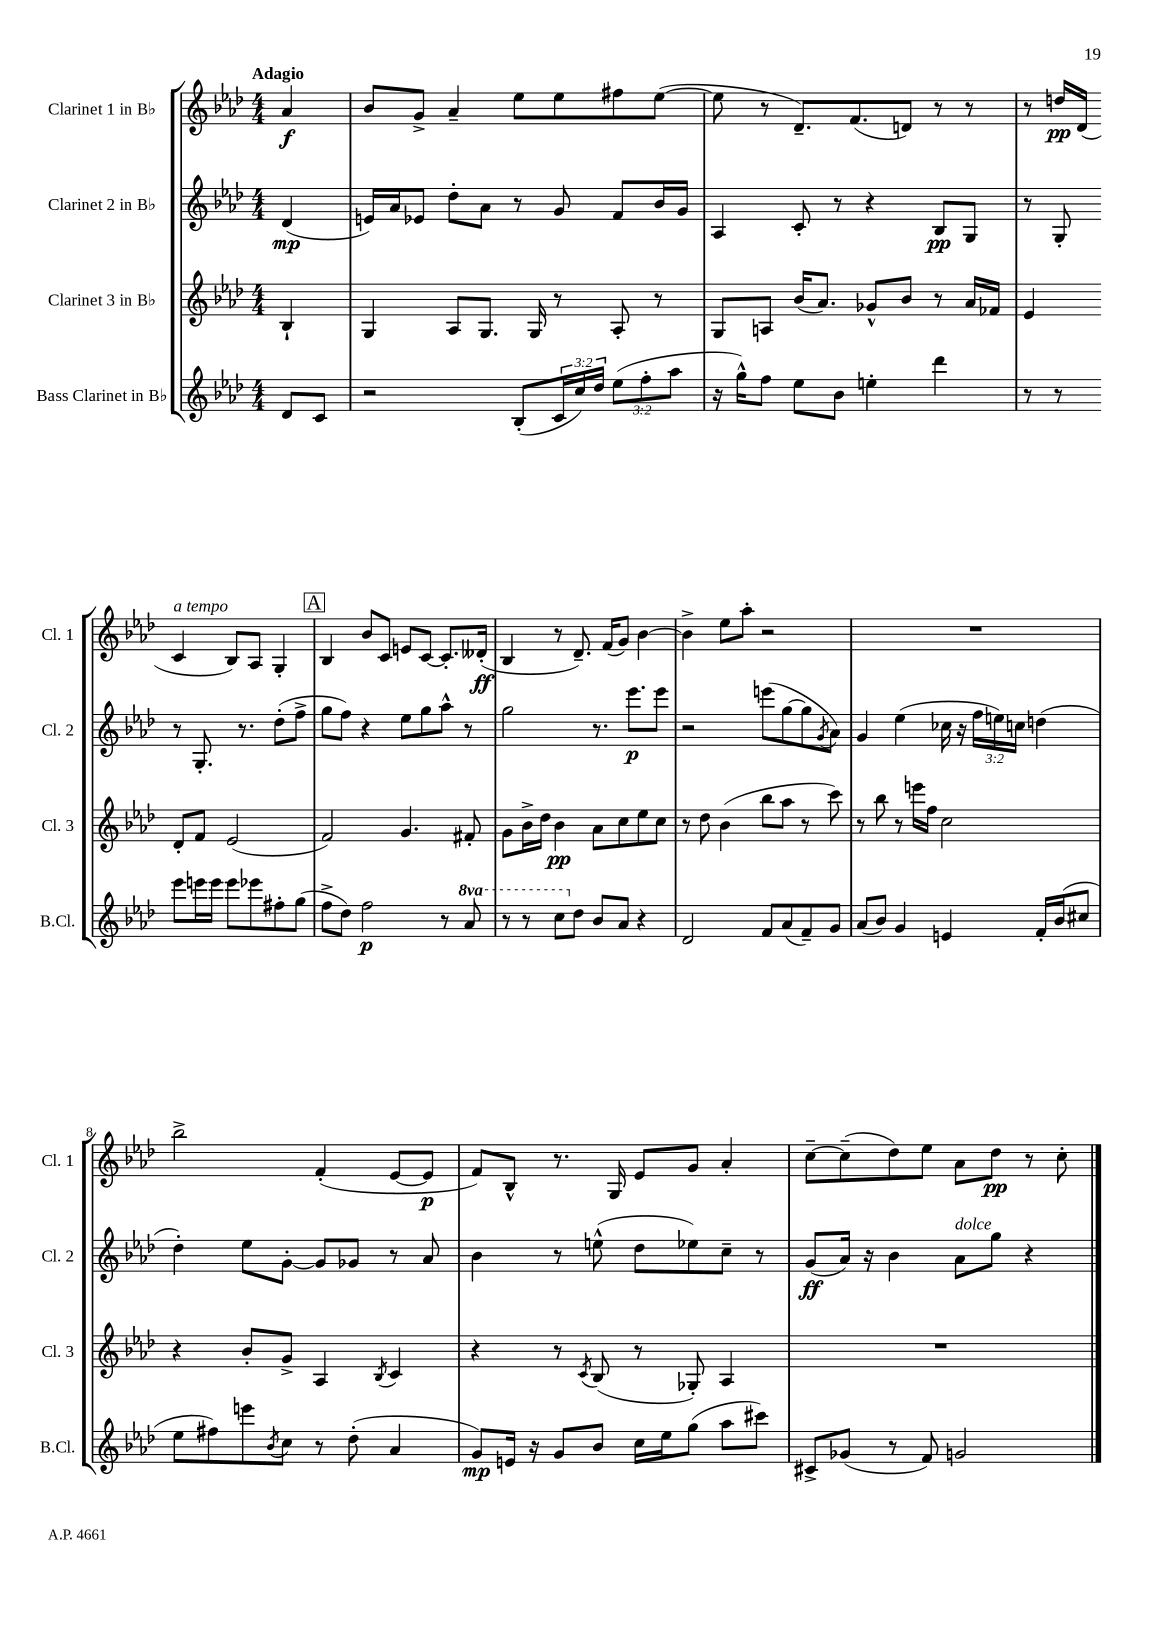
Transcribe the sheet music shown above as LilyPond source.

<<
\new StaffGroup <<
\new Staff = "s0" \with { instrumentName = "Clarinet 1 in Bb" shortInstrumentName = "Cl. 1" } {
    \clef treble \key aes \major \numericTimeSignature \time 4/4 \partial 4 \tempo "Adagio"
    aes'4\f |
    bes'8 g'8-> aes'4-- ees''8 ees''8 fis''8 ees''8~( |
    ees''8 r8 des'8.--) f'8.( d'8) r8 r8 |
    r8 d''16\pp des'16( c'4^\markup { \italic "a tempo" } bes8) aes8 g4-. |
    \mark \markup { \box "A" } bes4 bes'8 c'8 e'8 c'8~ c'8.-. deses'16-.\ff( |
    bes4 r8 des'8.--) f'16( g'8) bes'4~ |
    bes'4-> ees''8 aes''8-. r2 |
    R1 |
    bes''2-> f'4-.( ees'8~ ees'8\p |
    f'8) bes8-^ r8. g16 ees'8 g'8 aes'4-. |
    c''8~-- c''8--( des''8) ees''8 aes'8 des''8\pp r8 c''8-. \bar "|." |
}
\new Staff = "s1" \with { instrumentName = "Clarinet 2 in Bb" shortInstrumentName = "Cl. 2" } {
    \clef treble \key aes \major \numericTimeSignature \time 4/4 \override Staff.TupletNumber.text = #tuplet-number::calc-fraction-text \partial 4
    des'4\mp( |
    e'16) aes'16 ees'8 des''8-. aes'8 r8 g'8 f'8 bes'16 g'16 |
    aes4 c'8-. r8 r4 bes8\pp g8 |
    r8 g8-. r8 g8.-. r8. des''8-.( f''8-> |
    \mark \markup { \box "A" } g''8 f''8) r4 ees''8 g''8 aes''8-^ r8 |
    g''2 r8. ees'''8.\p ees'''8 |
    r2 e'''8( g''8~ g''8 \acciaccatura { g'8 } aes'8) |
    g'4 ees''4( ces''16 r16 \tuplet 3/2 { f''16 e''16) c''16 } d''4( |
    des''4-.) ees''8 g'8~-. g'8 ges'8 r8 aes'8 |
    bes'4 r8 e''8-^( des''8 ees''8) c''8-- r8 |
    g'8\ff( aes'16) r16 bes'4 aes'8^\markup { \italic "dolce" } g''8 r4 \bar "|." |
}
\new Staff = "s2" \with { instrumentName = "Clarinet 3 in Bb" shortInstrumentName = "Cl. 3" } {
    \clef treble \key aes \major \numericTimeSignature \time 4/4 \partial 4
    bes4-! |
    g4 aes8 g8. g16 r8 aes8-. r8 |
    g8 a8 bes'16( aes'8.) ges'8-^ bes'8 r8 aes'16 fes'16 |
    ees'4 des'8-. f'8 ees'2( |
    \mark \markup { \box "A" } f'2) g'4. fis'8-. |
    g'8 bes'16-> des''16 bes'4\pp aes'8 c''8 ees''8 c''8 |
    r8 des''8 bes'4( bes''8 aes''8 r8 c'''8) |
    r8 bes''8 r8 e'''16 f''16 c''2 |
    r4 bes'8-. g'8-> aes4 \acciaccatura { bes8 } c'4 |
    r4 r8 \acciaccatura { c'8 } bes8( r8 ges8-.) aes4 |
    R1 \bar "|." |
}
\new Staff = "s3" \with { instrumentName = "Bass Clarinet in Bb" shortInstrumentName = "B.Cl." } {
    \clef treble \key aes \major \numericTimeSignature \time 4/4 \override Staff.TupletNumber.text = #tuplet-number::calc-fraction-text \set Staff.ottavationMarkups = #ottavation-simple-ordinals \partial 4
    des'8 c'8 |
    r2 bes8-.( \tuplet 3/2 { c'16 c''16) des''16 } \tuplet 3/2 { ees''8( f''8-. aes''8 } |
    r16 g''16-^) f''8 ees''8 bes'8 e''4-. des'''4 |
    r8 r8 ees'''8 e'''16 e'''16 e'''8 ees'''8 fis''8-. g''8( |
    \mark \markup { \box "A" } f''8-> des''8) f''2\p r8 \ottava #1 aes''8 |
    r8 r8 c'''8 \ottava #0 des''8 bes'8 aes'8 r4 |
    des'2 f'8 aes'8( f'8--) g'8 |
    aes'8( bes'8) g'4 e'4 f'16-. bes'16( cis''8 |
    ees''8 fis''8) e'''8 \acciaccatura { bes'8 } c''8 r8 des''8-.( aes'4 |
    g'8\mp) e'16 r16 g'8 bes'8 c''16 ees''16 g''8( aes''8 cis'''8) |
    cis'8-> ges'8( r8 f'8) g'2 \bar "|." |
}
>>
>>
